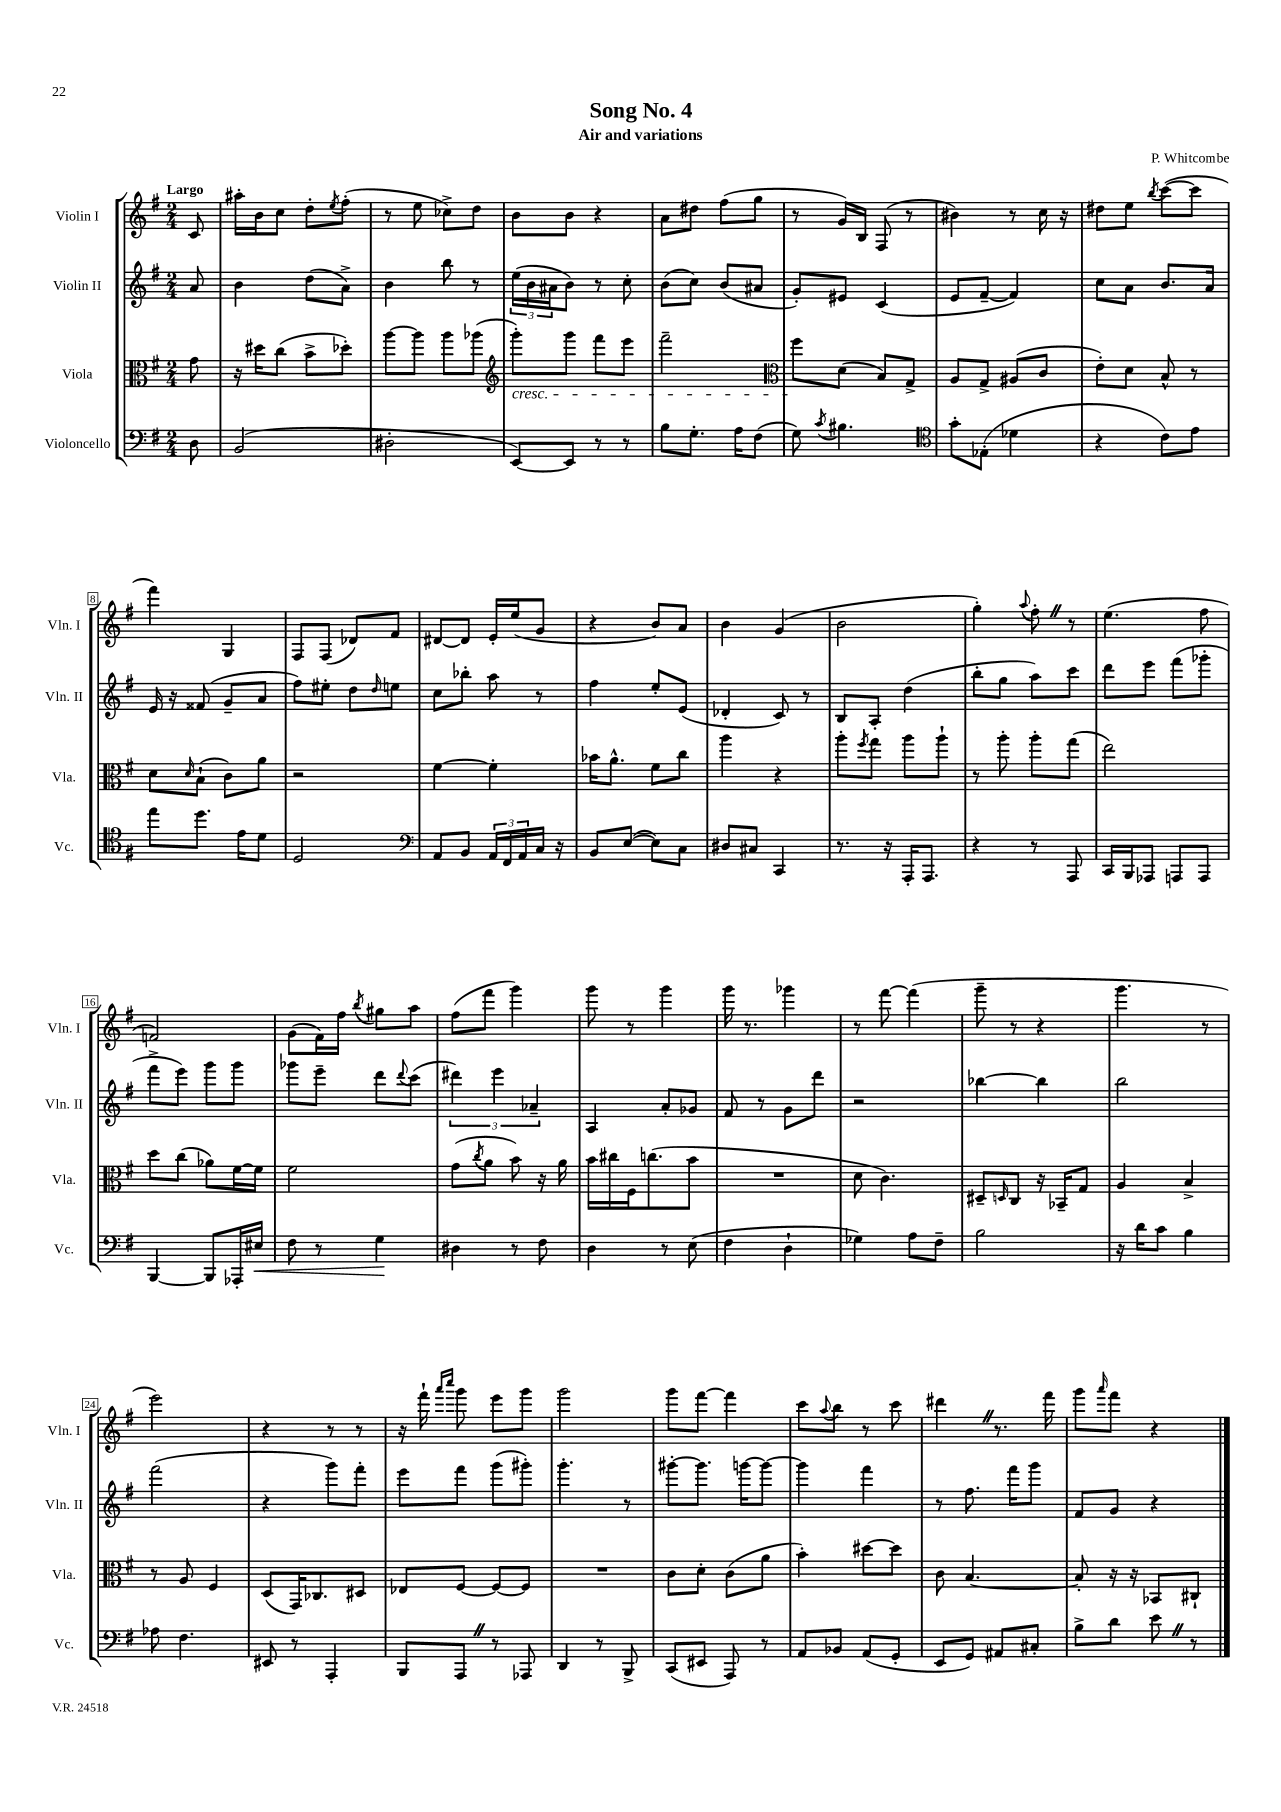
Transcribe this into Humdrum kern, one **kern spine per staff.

**kern	**dynam	**kern	**kern	**kern
*part4	*part4	*part3	*part2	*part1
*staff4	*staff4	*staff3	*staff2	*staff1
*I"Violoncello	*	*I"Viola	*I"Violin II	*I"Violin I
*I'Vc.	*	*I'Vla.	*I'Vln. II	*I'Vln. I
*clefF4	*	*clefC3	*clefG2	*clefG2
*k[f#]	*	*k[f#]	*k[f#]	*k[f#]
*M2/4	*	*M2/4	*M2/4	*M2/4
=	=	=	=	=
!	!	!	!	!LO:TX:a:B:t=Largo
8D\	.	8g\	8a/	8c/
=1	=1	=1	=1	=1
(2BB/	.	16r	4b\	16aa#X'\LL
.	.	16dd#X\KL	.	16b\J
.	.	(8cc\J	.	8cc\J
.	.	8b^\L	(8dd\L	8dd'\L
.	.	.	.	8qee/
.	.	8dd-X'\J)	8a^\J)	(8ff#'\J
=2	=2	=2	=2	=2
2D#X'\	.	[8aa\L	4b\	8r
.	.	8aa\J]	.	8ee\
.	.	8aa\L	8bb\	8cc-X^\L)
.	.	(8aa-X\J	8r	8dd\J
=3	=3	=3	=3	=3
*	*	*clefG2	*	*
!	!	!LO:TX:b:i:t=cresc.	!	!
[8EE/L)	.	8ggg'\L)	(24ee\LL	8b\L
.	.	.	24b\	.
.	.	.	24a#X\J	.
8EE/J]	.	8ggg\J	8b\J)	8b\J
8r	.	8fff#\L	8r	4r
8r	.	8eee\J	8cc'\	.
=4	=4	=4	=4	=4
8B\L	.	2fff#~\	(8b\L	8a\L
8.G'\J	.	.	8cc\J)	8dd#X\J
.	.	.	(8b/L	(8ff#\L
16A\KL	.	.	.	.
(8F#\J	.	.	8a#X/J	8gg\J
=5	=5	=5	=5	=5
*	*	*clefC3	*	*
8G\)	.	8ff#\L	8g'/L)	8r
8qc/	.	.	.	.
4.B#X\	.	(8d\J	8e#X/J	16g/LL)
.	.	.	.	16B/JJ
.	.	8B/L)	(4c/	(8F#/
.	.	8G^/J	.	8r
=6	=6	=6	=6	=6
*clefC4	*	*	*	*
8g'\L	.	8A/L	8e/L	4b#X\)
(8E-X'\J	.	8G^/J	[8f#~/J	.
4d-X\	.	(8A#X/L	4f#/])	8r
.	.	8c/J	.	16cc\
.	.	.	.	16r
=7	=7	=7	=7	=7
4r	.	8e'\L)	8cc\L	8dd#X\L
.	.	8d\J	8a\J	8ee\J
.	.	.	.	8qbb/
8c\L)	.	8B^^/	8.b/L	([8ccc\L
8e\J	.	8r	.	8ccc\J]
.	.	.	16a/Jk	.
!!LO:LB:g=z
=8	=8	=8	=8	=8
8ee\L	.	8d\L	16e/	4fff#\)
.	.	.	16r	.
.	.	16qqd/	.	.
8.dd\J	.	(8B`\J	(8f##X/	.
.	.	8c\L)	8g~/L	4G/
16e\KL	.	.	.	.
8d\J	.	8a\J	8a/J	.
=9	=9	=9	=9	=9
2D/	.	2r	8ff#\L)	8F#/L
.	.	.	8ee#X'\J	(8F#/J
.	.	.	8dd\L	8d-X/L)
.	.	.	16qqdd/	.
.	.	.	8een\J	8f#/J
=10	=10	=10	=10	=10
*clefF4	*	*	*	*
8AA/L	.	[4f#\	8cc\L	[8d#X/L
8BB/J	.	.	8bb-X'\J	8d#/J]
24AA/LL	.	4f#'\]	8aa\	16e'/LL
24FF#/	.	.	.	.
.	.	.	.	(16ee/J
24AA/	.	.	.	.
16C/JJ	.	.	8r	8g/J
16r	.	.	.	.
=11	=11	=11	=11	=11
8BB/L	.	16b-X\KL	4ff#\	4r
.	.	8.a^^\J	.	.
([8E/J	.	.	.	.
8E\L])	.	8f#\L	8ee'/L	8b/L)
8C\J	.	8cc\J	(8e/J	8a/J
=12	=12	=12	=12	=12
8D#X/L	.	4aa\	4d-X'/	4b\
8C#X/J	.	.	.	.
4CC/	.	4r	8c/)	(4g/
.	.	.	8r	.
=13	=13	=13	=13	=13
8.r	.	8aa'\L	8B/L	2b\
.	.	8qff#/	.	.
.	.	8gg\J	8A'/J	.
16r	.	.	.	.
16AAA'/KL	.	8aa\L	(4dd\	.
8.AAA/J	.	.	.	.
.	.	8aa`\J	.	.
=14	=14	=14	=14	=14
4r	.	8r	8bb'\L	4gg'\)
.	.	8aa'\	8gg\J	.
.	.	.	.	8qqaa/
8r	.	8aa'\L	8aa\L)	8ff#'Z\
8AAA/	.	(8gg\J	8ccc\J	8r
=15	=15	=15	=15	=15
16CC/LL	.	2ee\)	8ddd\L	(4.ee\
16BBB/J	.	.	.	.
8AAA-X/J	.	.	8eee\J	.
8AAAn/L	.	.	(8fff#\L	.
8AAA/J	.	.	8ggg-X'\J	8ff#\
!!LO:LB:g=z
=16	=16	=16	=16	=16
[4BBB/	.	8dd\L	8fff#^\L	2fn/)
.	.	(8cc\J	8eee\J)	.
8BBB/L]	.	8a-X\L)	8ggg\L	.
16AAA-X'/L	.	[16f#\L	8ggg\J	.
!	!LO:HP:b	!	!	!
16E#X/JJ	<	16f#\JJ]	.	.
=17	=17	=17	=17	=17
8F#\	.	2f#\	8ggg-X\L	(8g\L
8r	.	.	8eee~\J	16f#\L)
.	.	.	.	16ff#\JJ
.	.	.	.	8qbb/
4G\	.	.	8ddd\L	8gg#X\L
.	.	.	8qqddd/	.
.	.	.	(8ccc\J	8aa\J
.	[	.	.	.
=18	=18	=18	=18	=18
4D#X\	.	(8g\L	6ddd#X\)	(8ff#\L
.	.	8qcc/	.	.
.	.	8a\J	.	8fff#\J
.	.	.	6eee\	.
8r	.	8b\)	.	4ggg\)
.	.	.	6a-X~/	.
8F#\	.	16r	.	.
.	.	16a\	.	.
=19	=19	=19	=19	=19
4D\	.	16b\LL	4A/	8ggg\
.	.	16cc#X\	.	.
.	.	16F#\J	.	8r
.	.	(8.ccn\	.	.
8r	.	.	8a'/L	4ggg\
(8E\	.	8b\J	8g-X/J	.
=20	=20	=20	=20	=20
4F#\	.	2r	8f#/	16ggg\
.	.	.	.	8.r
.	.	.	8r	.
4D`\	.	.	8g\L	4ggg-X\
.	.	.	8ddd\J	.
=21	=21	=21	=21	=21
4G-X\)	.	8d\	2r	8r
.	.	4.c\)	.	[8fff#\
8A\L	.	.	.	(4fff#\]
8F#~\J	.	.	.	.
=22	=22	=22	=22	=22
2B\	.	8D#X~/L	[4bb-X\	8ggg~\
.	.	16qqDn/	.	.
.	.	8C/J	.	8r
.	.	16r	4bb-\]	4r
.	.	16BB-X~/KL	.	.
.	.	8G/J	.	.
=23	=23	=23	=23	=23
16r	.	4A/	2bb\	4.ggg\
16d\KL	.	.	.	.
8c\J	.	.	.	.
4B\	.	4B^/	.	.
.	.	.	.	8r
!!LO:LB:g=z
=24	=24	=24	=24	=24
8A-X\	.	8r	(2fff#\	2eee\)
4.F#\	.	8A/	.	.
.	.	4F#/	.	.
=25	=25	=25	=25	=25
8EE#X/	.	(8D/L	4r	4r
8r	.	16GG/K)	.	.
.	.	8.C-X/	.	.
4AAA'/	.	.	8ggg\L)	8r
.	.	8D#X/J	8fff#'\J	8r
=26	=26	=26	=26	=26
8BBB/L	.	8E-X/L	8eee\L	16r
.	.	.	.	16fff#`\
.	.	.	.	16qqaaa/LL
.	.	.	.	16qqcccc/JJ
8AAAZ/J	.	[8F#/J	8fff#\J	8ggg\
8r	.	8F#/L_	(8ggg\L	8eee\L
8AAA-X/	.	8F#/J]	8ggg#X'\J)	8ggg\J
=27	=27	=27	=27	=27
4DD/	.	2r	4.ggg'\	2ggg\
8r	.	.	.	.
8BBB^/	.	.	8r	.
=28	=28	=28	=28	=28
(8CC/L	.	8c\L	[8ggg#X'\L	8ggg\L
8EE#X/J	.	8d'\J	8.ggg#\J]	[8fff#\J
8AAA/)	.	(8c\L	.	4fff#\]
.	.	.	[16gggn\KL	.
8r	.	8a\J	8ggg\J_	.
=29	=29	=29	=29	=29
8AA/L	.	4b'\)	4ggg\]	8ccc\L
.	.	.	.	8qqaa/
8BB-X/J	.	.	.	8bb\J
(8AA/L	.	[8dd#X\L	4fff#\	8r
8GG'/J	.	8dd#\J]	.	8ccc\
=30	=30	=30	=30	=30
8EE/L	.	8c\	8r	4ddd#XZ\
8GG/J)	.	[4.B/	8.ff#\	.
8AA#X/L	.	.	.	8.r
.	.	.	16fff#\KL	.
8C#X'/J	.	.	8ggg\J	.
.	.	.	.	16fff#\
=31	=31	=31	=31	=31
8B^\L	.	8B'/]	8f#/L	8ggg\L
.	.	.	.	16qqaaa/
8d\J	.	16r	8g/J	8fff#\J
.	.	16r	.	.
8eZ\	.	8BB-X/L	4r	4r
8r	.	8C#X`/J	.	.
==	==	==	==	==
*-	*-	*-	*-	*-
